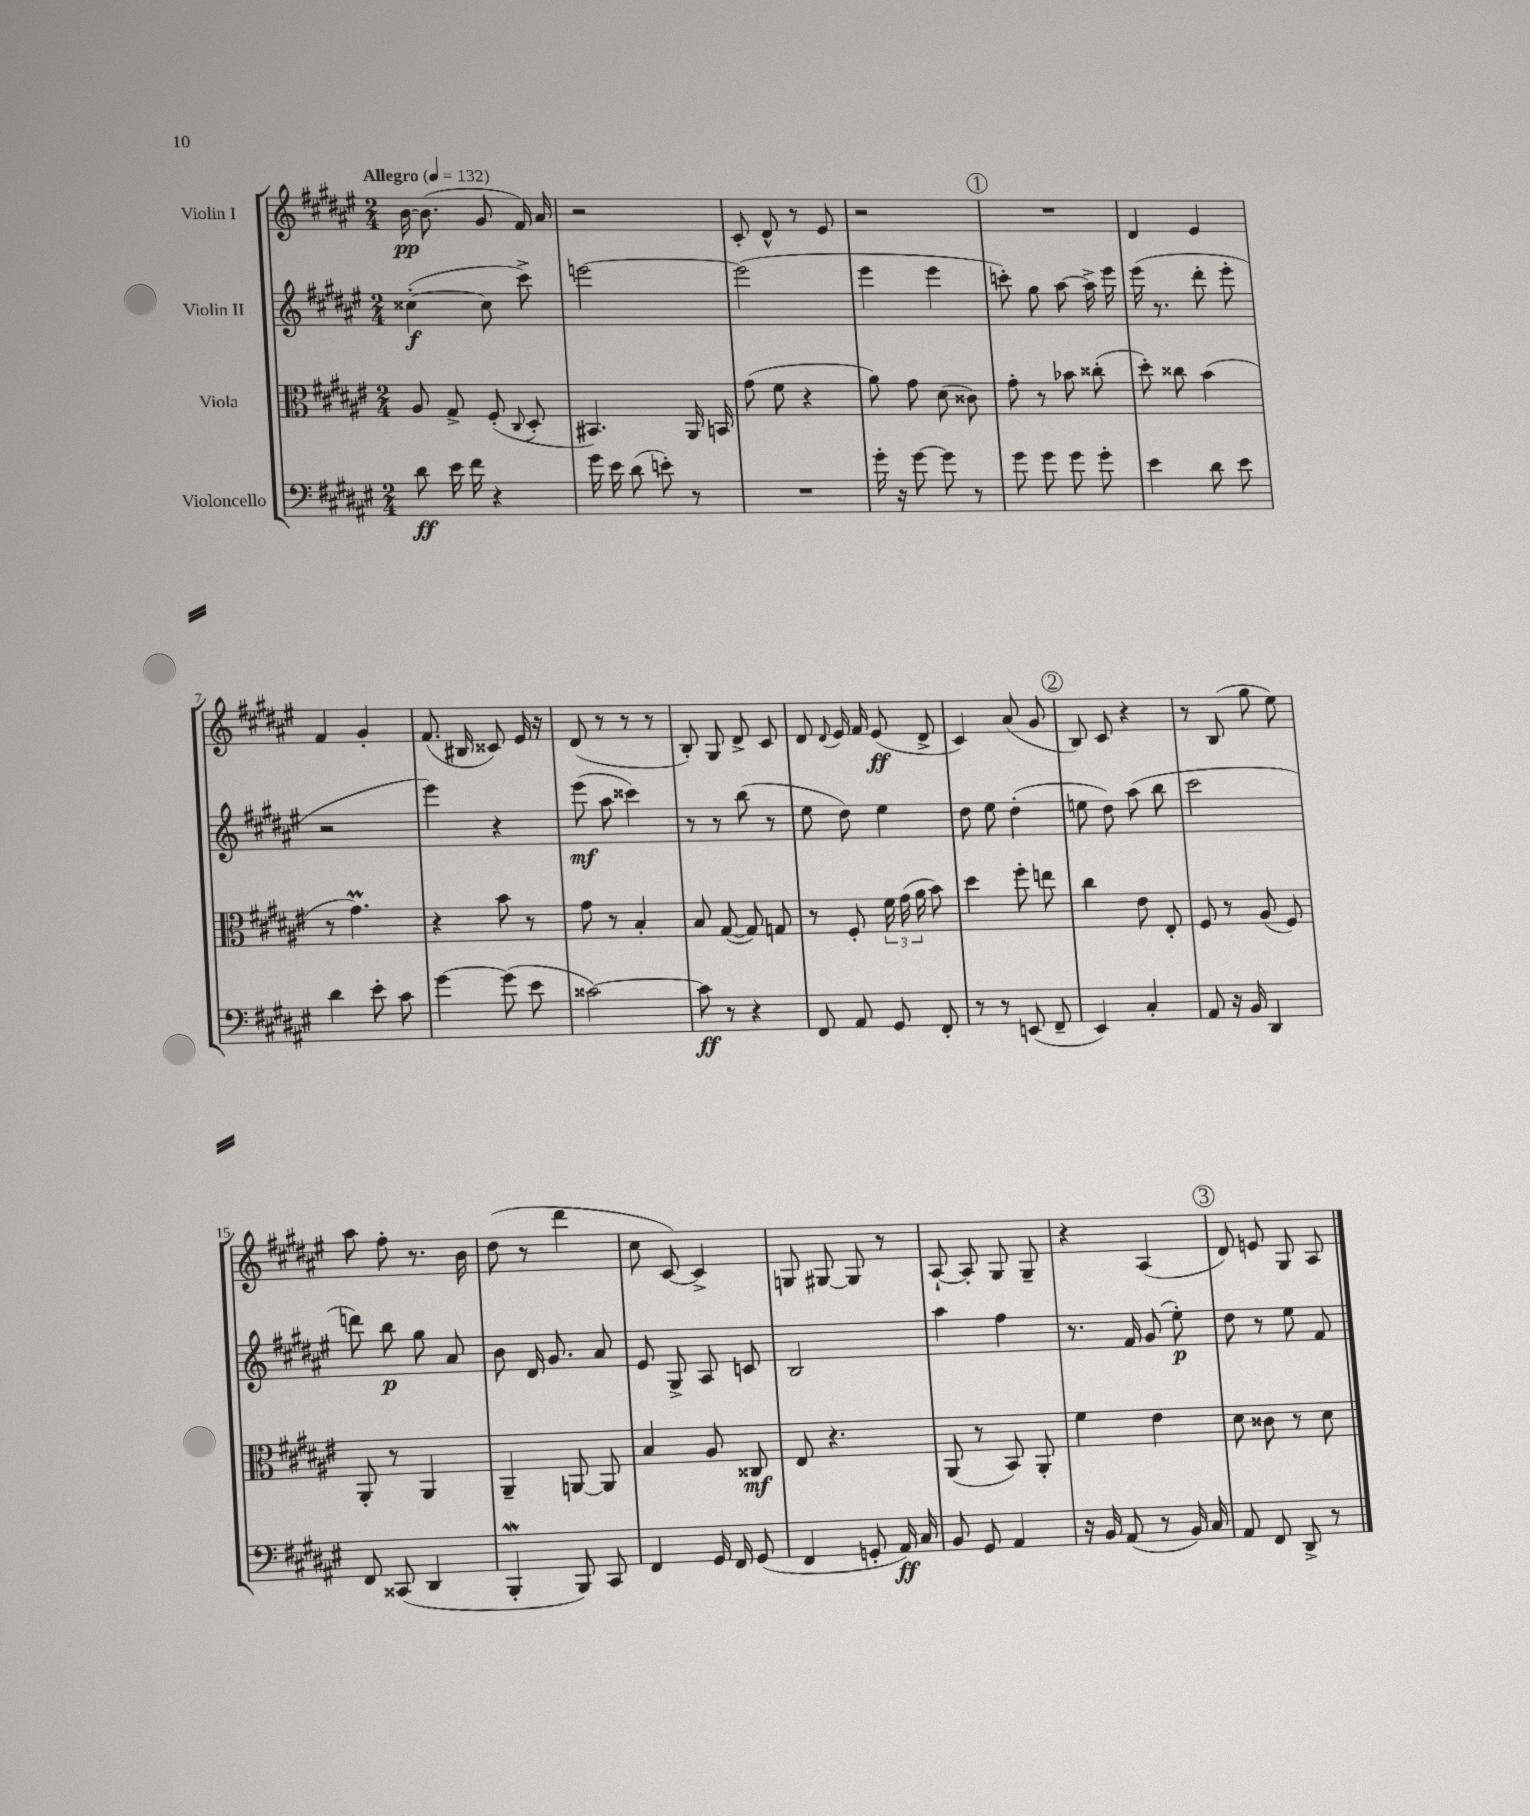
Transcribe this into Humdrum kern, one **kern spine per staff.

**kern	**dynam	**kern	**dynam	**kern	**dynam	**kern	**dynam
*part4	*part4	*part3	*part3	*part2	*part2	*part1	*part1
*staff4	*staff4	*staff3	*staff3	*staff2	*staff2	*staff1	*staff1
*I"Violoncello	*	*I"Viola	*	*I"Violin II	*	*I"Violin I	*
*clefF4	*	*clefC3	*	*clefG2	*	*clefG2	*
*k[f#c#g#d#a#e#]	*	*k[f#c#g#d#a#e#]	*	*k[f#c#g#d#a#e#]	*	*k[f#c#g#d#a#e#]	*
*M2/4	*	*M2/4	*	*M2/4	*	*M2/4	*
*MM132	*	*MM132	*	*MM132	*	*MM132	*
=1	=1	=1	=1	=1	=1	=1	=1
!	!	!	!	!	!	!LO:TX:a:B:t=Allegro	!
8d#\	ff	8A#/	.	([4cc##X'\	f	[16b\	pp
.	.	.	.	.	.	(8.b\]	.
16e#\	.	8G#^/	.	.	.	.	.
16f#\	.	.	.	.	.	.	.
4r	.	(8F#'/	.	8cc##\]	.	8g#/	.
.	.	8qqC#/	.	.	.	.	.
.	.	8D#'/	.	8ccc#^\)	.	16f#/)	.
.	.	.	.	.	.	16a#/	.
=2	=2	=2	=2	=2	=2	=2	=2
16g#\	.	4.BB#X/)	.	[2eeen\	.	2r	.
16e#\	.	.	.	.	.	.	.
(8d#\	.	.	.	.	.	.	.
8en'\)	.	.	.	.	.	.	.
8r	.	16AA#/	.	.	.	.	.
.	.	16BBn/	.	.	.	.	.
=3	=3	=3	=3	=3	=3	=3	=3
2r	.	(8g#\	.	(2eee\]	.	8c#'/	.
.	.	8f#\	.	.	.	8d#^^/	.
.	.	4r	.	.	.	8r	.
.	.	.	.	.	.	8e#/	.
=4	=4	=4	=4	=4	=4	=4	=4
16g#'\	.	8a#\)	.	4eee#\	.	2r	.
16r	.	.	.	.	.	.	.
[8g#\	.	8g#\	.	.	.	.	.
8g#\]	.	(8d#\	.	4eee#\	.	.	.
8r	.	8c##X\)	.	.	.	.	.
!!LO:REH:place=s1:t=1
=5	=5	=5	=5	=5	=5	=5	=5
8g#\	.	8g#'\	.	8cccn'\)	.	2r	.
8g#\	.	8r	.	8gg#\	.	.	.
8g#\	.	8b-X\	.	[8aa#\	.	.	.
8g#'\	.	(8cc##X'\	.	16aa#^\]	.	.	.
.	.	.	.	16eee#\	.	.	.
=6	=6	=6	=6	=6	=6	=6	=6
4e#\	.	8dd#'\)	.	(16eee#\	.	4d#/	.
.	.	.	.	8.r	.	.	.
.	.	8cc##X\	.	.	.	.	.
8d#\	.	(4b\	.	8ddd#'\	.	4e#/	.
8e#\	.	.	.	8eee#'\	.	.	.
!!LO:LB:g=z
=7	=7	=7	=7	=7	=7	=7	=7
4d#\	.	8r	.	2r	.	4f#/	.
.	.	4.g#M\)	.	.	.	.	.
8e#'\	.	.	.	.	.	4g#'/	.
8c#\	.	.	.	.	.	.	.
=8	=8	=8	=8	=8	=8	=8	=8
[4g#\	.	4r	.	4eee#\)	.	(8.f#/	.
.	.	.	.	.	.	16B#X/	.
(8g#\]	.	8b\	.	4r	.	8c##X/)	.
8e#\	.	8r	.	.	.	16e#/	.
.	.	.	.	.	.	16r	.
=9	=9	=9	=9	=9	=9	=9	=9
[2c##X\)	.	8g#\	.	(8eee#\	mf	(8d#/	.
.	.	8r	.	8aa#\	.	8r	.
.	.	4B'/	.	4ccc##X\)	.	8r	.
.	.	.	.	.	.	8r	.
=10	=10	=10	=10	=10	=10	=10	=10
8c##\]	ff	8B/	.	8r	.	8B'/)	.
8r	.	([8G#/	.	8r	.	8G#/	.
4r	.	8G#/])	.	(8bb\	.	8d#^/	.
.	.	8Gn/	.	8r	.	8c#/	.
=11	=11	=11	=11	=11	=11	=11	=11
8FF#/	.	8r	.	8ee#\	.	8d#/	.
.	.	.	.	.	.	8qqd#/	.
8AA#/	.	8F#'/	.	8dd#\)	.	16e#/	.
.	.	.	.	.	.	16f#/	.
8GG#/	.	24f#\	.	4ee#\	.	(8e#/	ff
.	.	(24g#\	.	.	.	.	.
.	.	24a#\	.	.	.	.	.
8FF#'/	.	8b\)	.	.	.	8d#^/	.
=12	=12	=12	=12	=12	=12	=12	=12
8r	.	4dd#\	.	8dd#\	.	4c#/)	.
8r	.	.	.	8ee#\	.	.	.
(8EEn/	.	8ff#'\	.	(4dd#'\	.	(8a#/	.
8FF#~/	.	8een\	.	.	.	8g#/	.
!!LO:REH:place=s1:t=2
=13	=13	=13	=13	=13	=13	=13	=13
4EE#/)	.	4cc#\	.	8een\	.	8B/)	.
.	.	.	.	8dd#\)	.	8c#/	.
4C#'/	.	8e#\	.	(8aa#\	.	4r	.
.	.	8E#'/	.	8bb\	.	.	.
=14	=14	=14	=14	=14	=14	=14	=14
8AA#/	.	8F#/	.	2ccc#\	.	8r	.
16r	.	8r	.	.	.	(8B/	.
16BB/	.	.	.	.	.	.	.
4DD#/	.	(8A#/	.	.	.	8gg#\	.
.	.	8F#/)	.	.	.	8ee#\)	.
!!LO:LB:g=z
=15	=15	=15	=15	=15	=15	=15	=15
8FF#/	.	8AA#'/	.	8dddn\)	.	8aa#\	.
(8CC##X/	.	8r	.	8bb\	p	8ff#'\	.
4DD#/	.	4AA#/	.	8gg#\	.	8.r	.
.	.	.	.	8a#/	.	.	.
.	.	.	.	.	.	16b\	.
=16	=16	=16	=16	=16	=16	=16	=16
4BBBw'/	.	4AA#~/	.	8b\	.	(8dd#\	.
.	.	.	.	16d#/	.	8r	.
.	.	.	.	8.g#/	.	.	.
8BBB/)	.	[8AAn/	.	.	.	4ddd#\	.
8CC#/	.	8AA/]	.	8a#/	.	.	.
=17	=17	=17	=17	=17	=17	=17	=17
4FF#/	.	4B/	.	8e#/	.	8cc#\	.
.	.	.	.	8G#^/	.	[8c#/)	.
16GG#/	.	8A#/	.	8A#/	.	4c#^/]	.
16FF#/	.	.	.	.	.	.	.
(8GG#/	.	8C##X/	mf	8cn/	.	.	.
=18	=18	=18	=18	=18	=18	=18	=18
4FF#/	.	8E#/	.	2B/	.	8Gn/	.
.	.	4.r	.	.	.	[8G#X/	.
8GGn'/	.	.	.	.	.	8G#/]	.
16AA#/)	ff	.	.	.	.	8r	.
16C#/	.	.	.	.	.	.	.
=19	=19	=19	=19	=19	=19	=19	=19
8BB/	.	(8AA#/	.	4aa#\	.	[8A#`/	.
8GG#/	.	8r	.	.	.	8A#'/]	.
4AA#/	.	8BB/)	.	4ff#\	.	8G#/	.
.	.	8AA#'/	.	.	.	8G#~/	.
=20	=20	=20	=20	=20	=20	=20	=20
16r	.	4f#\	.	8.r	.	4r	.
16BB/	.	.	.	.	.	.	.
(8AA#/	.	.	.	.	.	.	.
.	.	.	.	16f#/	.	.	.
8r	.	4e#\	.	(8g#/	.	(4A#/	.
16BB/)	.	.	.	8ee#'\)	p	.	.
16C#/	.	.	.	.	.	.	.
!!LO:REH:place=s1:t=3
=21	=21	=21	=21	=21	=21	=21	=21
8AA#/	.	8d#\	.	8dd#\	.	8d#/)	.
8FF#/	.	8c##X\	.	8r	.	8en/	.
8DD#^/	.	8r	.	8ee#\	.	8G#/	.
8r	.	8d#\	.	8f#/	.	8A#/	.
==	==	==	==	==	==	==	==
*-	*-	*-	*-	*-	*-	*-	*-
